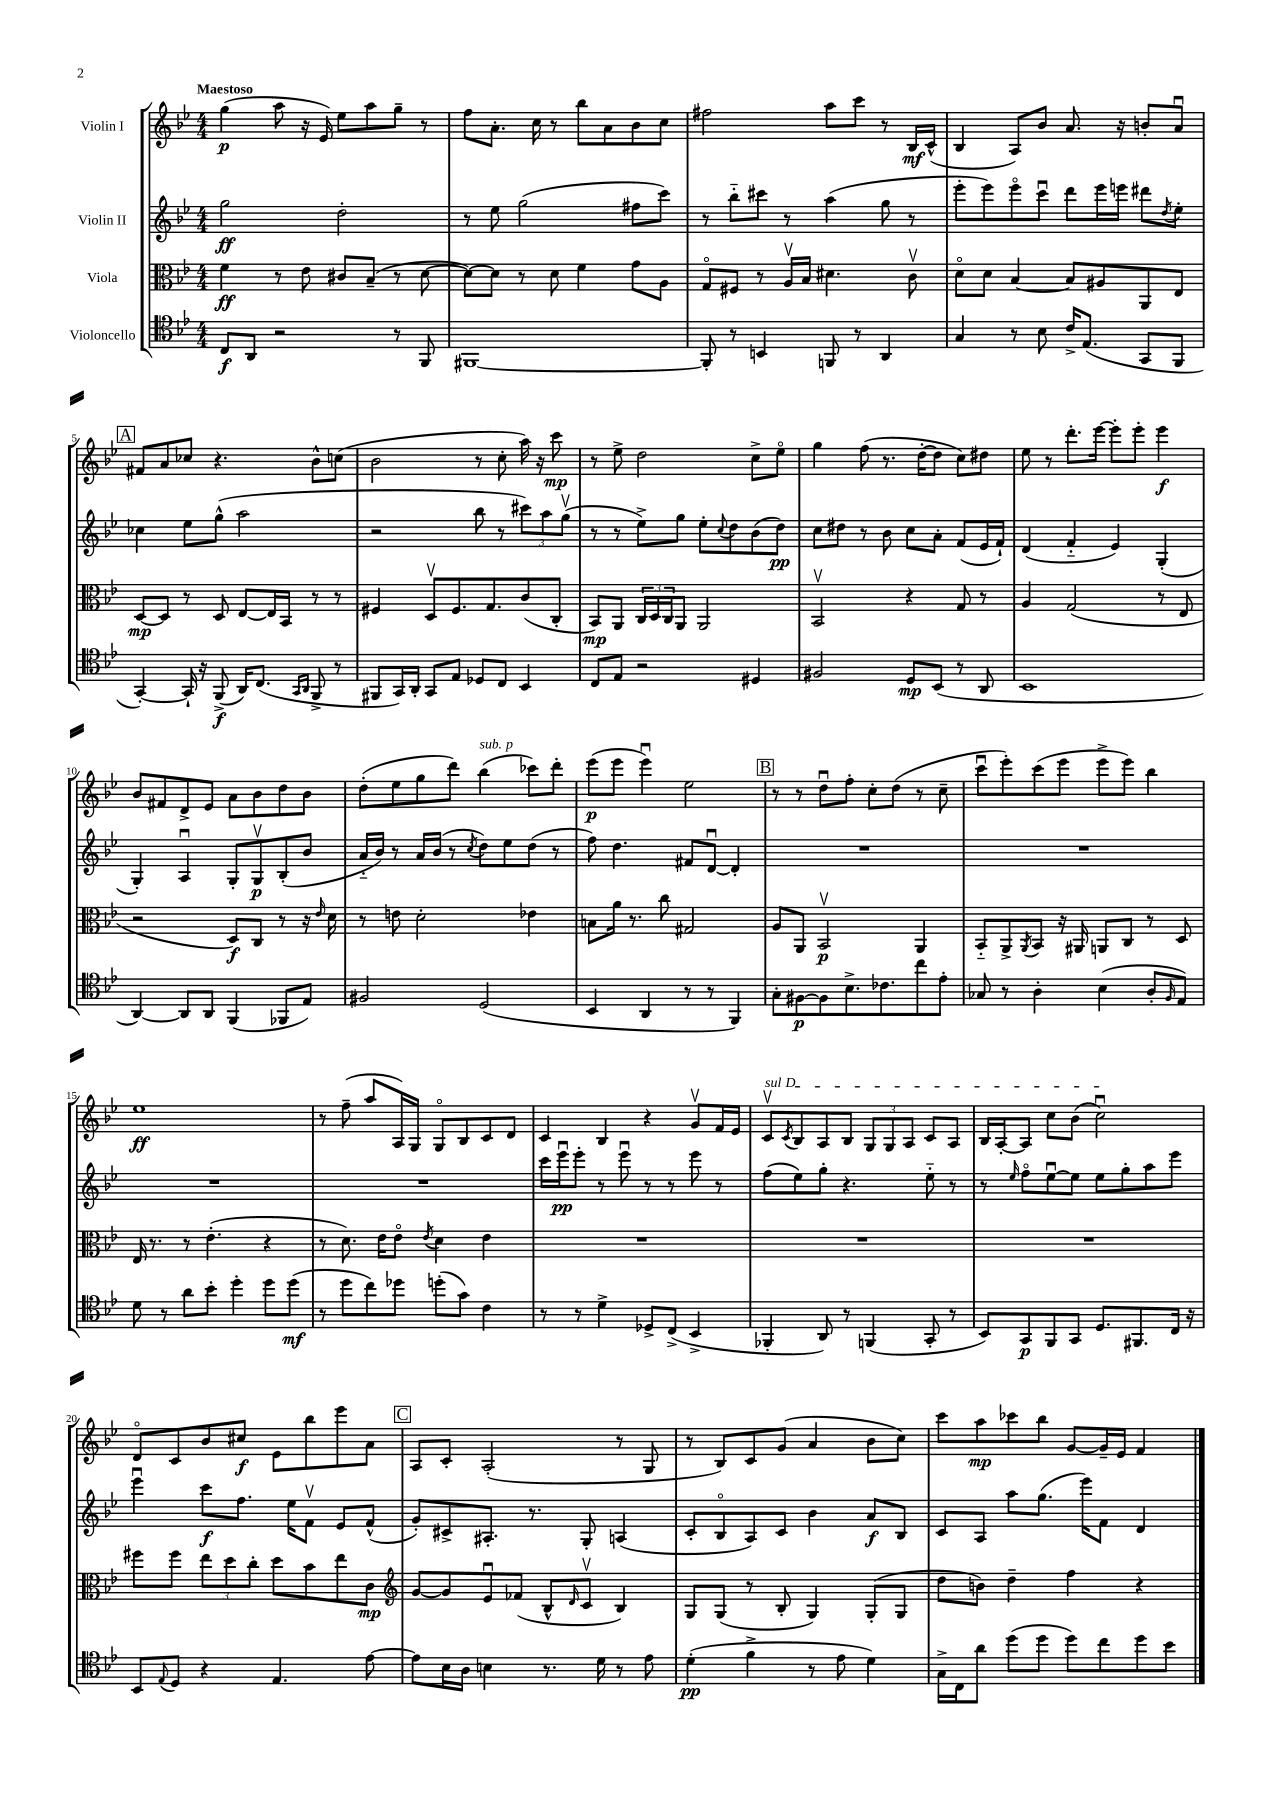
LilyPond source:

<<
\new StaffGroup <<
\new Staff = "s0" \with { instrumentName = "Violin I" } {
    \clef treble \key bes \major \numericTimeSignature \time 4/4 \tempo "Maestoso"
    g''4\p( a''8 r16 ees'16) ees''8 a''8 g''8-- r8 |
    f''8 a'8.-. c''16 r8 bes''8 a'8 bes'8 c''8 |
    fis''2 a''8 c'''8 r8 bes16\mf c'16-^( |
    bes4 a8) bes'8 a'8. r16 b'8-. a'8\downbow |
    \mark \markup { \box "A" } fis'8 a'8 ces''8 r4. bes'8-^ c''8( |
    bes'2 r8 c''8-. a''16) r16 c'''8\mp |
    r8 ees''8-> d''2 c''8-> ees''8\flageolet |
    g''4 f''8( r8. d''16~-. d''8 c''8) dis''8 |
    ees''8 r8 d'''8.-. ees'''16~ ees'''8-. ees'''8-. ees'''4\f |
    bes'8 fis'8 d'8-> ees'8 a'8 bes'8 d''8 bes'8 |
    d''8-.( ees''8 g''8 d'''8) bes''4^\markup { \italic "sub. p" }( ces'''8) d'''8-. |
    ees'''8\p( ees'''8 ees'''4\downbow) ees''2 |
    \mark \markup { \box "B" } r8 r8 d''8\downbow f''8-. c''8-. d''8( r8 c''8-- |
    c'''8\downbow ees'''8-.) c'''8( ees'''8 ees'''8-> ees'''8) bes''4 |
    ees''1\ff |
    r8 f''8--( a''8 a16) g16 g8\flageolet bes8 c'8 d'8 |
    c'4 bes4 r4 g'8\upbow f'16 ees'16 |
    \once \override TextSpanner.bound-details.left.text = \markup { \italic "sul D" } c'8\upbow\startTextSpan \acciaccatura { c'8 } bes8 a8 bes8 \tuplet 3/2 { g8 g8 a8 } c'8 a8 |
    bes16 a16~-. a8 c''8 bes'8( c''2\downbow\stopTextSpan) |
    d'8\flageolet c'8 bes'8 cis''8\f ees'8 bes''8 ees'''8 a'8 |
    \mark \markup { \box "C" } a8 c'8-. a2-.( r8 g8 |
    r8 bes8) c'8 g'8( a'4 bes'8 c''8) |
    c'''8 a''8\mp ces'''8 bes''8 g'8~ g'16-- ees'16 f'4 \bar "|." |
}
\new Staff = "s1" \with { instrumentName = "Violin II" } {
    \clef treble \key bes \major \numericTimeSignature \time 4/4
    g''2\ff d''2-. |
    r8 ees''8 g''2( fis''8 c'''8) |
    r8 bes''8-_ cis'''8 r8 a''4( g''8 r8 |
    ees'''8-. ees'''8) ees'''8\flageolet c'''8\downbow d'''8 ees'''16 e'''16 dis'''8 \acciaccatura { d''8 } ees''8-. |
    \mark \markup { \box "A" } ces''4 ees''8 g''8-^( a''2 |
    r2 bes''8 r8 \tuplet 3/2 { cis'''8) a''8 g''8\upbow( } |
    r8 r8 ees''8->) g''8 ees''8-. \appoggiatura { c''8 } d''8 bes'8( d''8\pp) |
    c''8 dis''8 r8 bes'8 c''8 a'8-. f'8( ees'16 f'16-!) |
    d'4( f'4-_ ees'4) g4-.( |
    g4-.) a4\downbow g8-. g8\upbow\p bes8-.( bes'8 |
    a'16-_ bes'16) r8 a'16 bes'16( r8 \acciaccatura { c''8 } d''8) ees''8 d''8( r8 |
    f''8) d''4. fis'8 d'8~\downbow d'4-. |
    \mark \markup { \box "B" } R1 |
    R1 |
    R1 |
    R1 |
    c'''16 ees'''16\downbow\pp ees'''8-. r8 ees'''8\downbow r8 r8 ees'''8 r8 |
    f''8( ees''8) g''8-. r4. ees''8-_ r8 |
    r8 \grace { ees''16 } f''8\flageolet ees''8~\downbow ees''8 ees''8 g''8-. a''8 ees'''8 |
    ees'''4\downbow c'''8\f f''8. ees''16 f'8\upbow ees'8 f'8-^( |
    \mark \markup { \box "C" } g'8-.) cis'8-> ais8.-. r8. g8-. a4( |
    c'8-. bes8\flageolet a8) c'8 bes'4 a'8\f bes8 |
    c'8 a8 a''8 g''8.( ees'''16) f'8 d'4 \bar "|." |
}
\new Staff = "s2" \with { instrumentName = "Viola" } {
    \clef alto \key bes \major \numericTimeSignature \time 4/4
    f'4\ff r8 ees'8 cis'8 bes8--( r8 d'8~ |
    d'8~) d'8 r8 d'8 f'4 g'8 a8 |
    g8\flageolet fis8 r8 a16\upbow bes16 dis'4. c'8\upbow |
    d'8\flageolet d'8 bes4~ bes8 ais8 a,8 ees8 |
    \mark \markup { \box "A" } d8~\mp d8 r8 d8 ees8~ ees16 bes,16 r8 r8 |
    fis4 d8\upbow fis8. g8. c'8( c8-. |
    bes,8\mp) a,8 \tuplet 3/2 { c16 d16 c16 } a,8 a,2 |
    bes,2\upbow r4 g8 r8 |
    a4 g2( r8 ees8 |
    r2 d8\f) c8 r8 r16 \grace { ees'16 } d'16 |
    r8 e'8 d'2-. ees'4 |
    b8 a'16 r8. c''8 gis2 |
    \mark \markup { \box "B" } a8 a,8 bes,2\upbow\p a,4 |
    bes,8-_ a,8-> \acciaccatura { a,8 } bes,8 r16 ais,16 a,8 c8 r8 d8 |
    ees16 r8. r8 ees'4.-.( r4 |
    r8 d'8.) ees'16 ees'8\flageolet \acciaccatura { ees'8 } d'4 ees'4 |
    R1 |
    R1 |
    R1 |
    fis''8 fis''8 \tuplet 3/2 { ees''8 d''8 c''8-. } d''8 bes'8 ees''8 c'8\mp |
    \mark \markup { \box "C" } \clef treble g'8~ g'8 ees'8\downbow fes'8( bes8-^ \grace { d'16 } c'8\upbow bes4) |
    g8 g8( r8 bes8-. g4) g8-.( g8 |
    d''8 b'8) d''4-- f''4 r4 \bar "|." |
}
\new Staff = "s3" \with { instrumentName = "Violoncello" } {
    \clef tenor \key bes \major \numericTimeSignature \time 4/4
    c8\f a,8 r2 r8 f,8 |
    fis,1~ |
    fis,8-. r8 b,4 f,8 r8 a,4 |
    g4 r8 bes8 c'16-> ees8.( g,8 f,8 |
    \mark \markup { \box "A" } g,4~-.) g,16-! r16 f,8->\f( a,16) c8.( \grace { g,16 a,16 } f,8-> r8 |
    fis,8 g,16) a,16-. g,8 ees8 des8 c8 bes,4 |
    c8 ees8 r2 dis4 |
    fis2 d8\mp bes,8( r8 a,8 |
    bes,1 |
    a,4~) a,8 a,8 f,4( fes,8 ees8) |
    fis2 d2( |
    bes,4 a,4 r8 r8 f,4) |
    \mark \markup { \box "B" } g8-. fis8~\p fis8 bes8.-> ces'8. c''8 ees'8-. |
    ges8 r8 a4-. bes4( a8-. \grace { f16 } ees8) |
    d'8 r8 a'8 bes'8-. d''4-. d''8 d''8\mf( |
    r8 d''8 c''8) des''8 d''8-.( g'8) c'4 |
    r8 r8 d'4-> des8-> c8->( bes,4-> |
    fes,4-. a,8) r8 f,4( g,8-. r8 |
    bes,8) g,8\p f,8 g,8 d8. fis,8. c16 r16 |
    bes,8 \appoggiatura { ees8 } d8 r4 ees4. ees'8~ |
    \mark \markup { \box "C" } ees'8 bes16 a16 b4 r8. d'16 r8 ees'8 |
    d'4-.\pp( f'4-> r8 ees'8 d'4) |
    g16-> c16 a'8 d''8( d''8 d''8) c''8 d''8 bes'8 \bar "|." |
}
>>
>>
